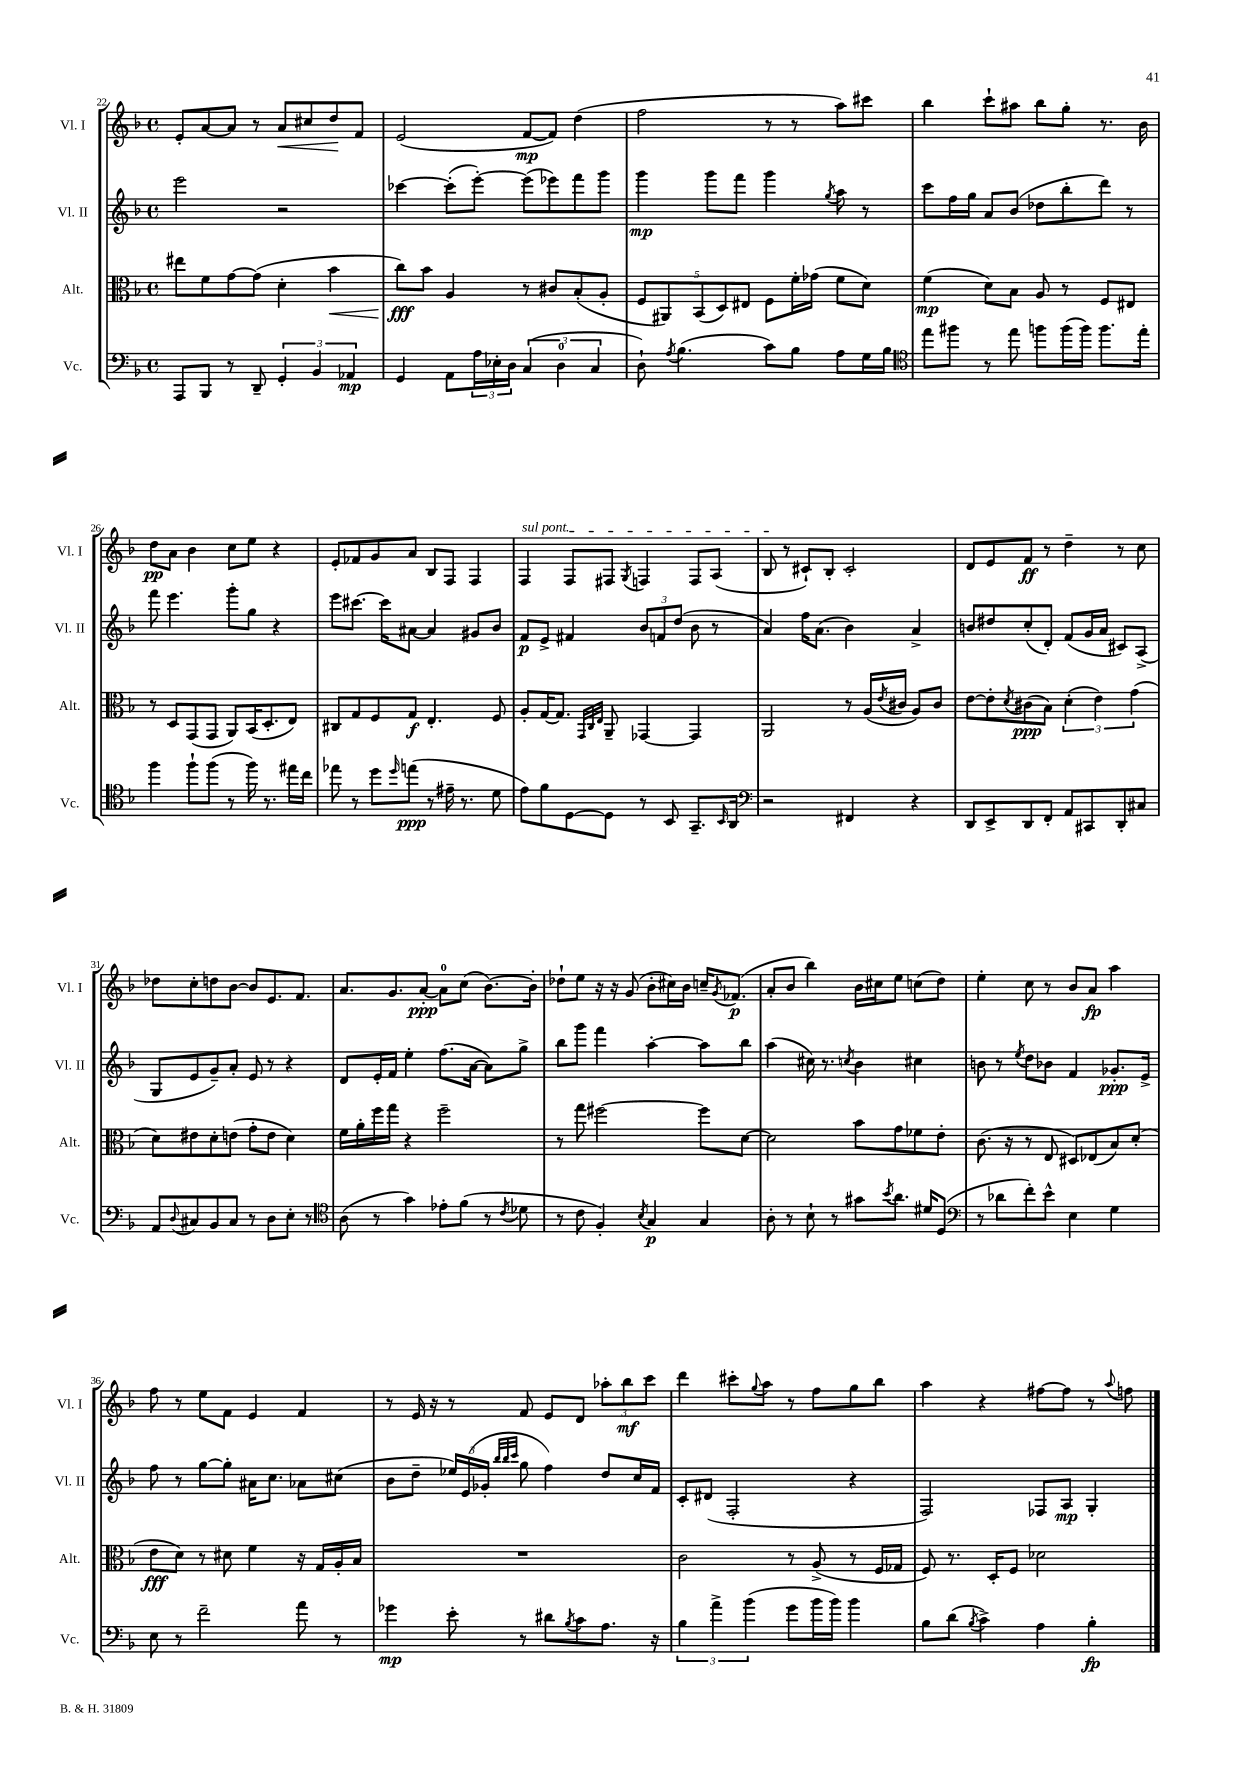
<<
\new StaffGroup <<
\new Staff = "s0" \with { instrumentName = "Vl. I" shortInstrumentName = "Vl. I" } {
    \clef treble \key f \major \defaultTimeSignature \time 4/4
    e'8-. a'8~ a'8 r8 a'8\< cis''8 d''8\! f'8 |
    e'2( f'8~\mp f'8) d''4( |
    f''2 r8 r8 a''8) cis'''8 |
    bes''4 c'''8-! ais''8 bes''8 g''8-. r8. bes'16 |
    d''8\pp a'8 bes'4 c''8 e''8 r4 |
    e'8-. fes'8 g'8 a'8 bes8 f8 f4 |
    \once \override TextSpanner.bound-details.left.text = \markup { \italic "sul pont." } f4\startTextSpan f8 fis8 \acciaccatura { g8 } f4 f8 a8( |
    bes8\stopTextSpan r8 cis'8-!) bes8-. cis'2-. |
    d'8 e'8 f'8\ff r8 d''4-- r8 c''8 |
    des''8 c''8-. d''8 bes'8~ bes'8 e'8. f'8. |
    a'8. g'8. a'8~-.\ppp a'8-0 c''8( bes'8.~) bes'16-. |
    des''8-! e''8 r16 r16 g'8( bes'8-. cis''16) bes'16 c''16-- \acciaccatura { g'8 } fes'8.\p( |
    a'8-. bes'8 bes''4) bes'16 cis''16 e''8 c''8( d''8) |
    e''4-. c''8 r8 bes'8 a'8\fp a''4 |
    f''8 r8 e''8 f'8 e'4 f'4 |
    r8 e'16 r16 r8 f'8 e'8 d'8 \tuplet 3/2 { aes''8-. bes''8\mf c'''8 } |
    d'''4 cis'''8-. \appoggiatura { g''8 } a''8 r8 f''8 g''8 bes''8 |
    a''4 r4 fis''8~ fis''8 r8 \appoggiatura { a''8 } f''8 \bar "|." |
}
\new Staff = "s1" \with { instrumentName = "Vl. II" shortInstrumentName = "Vl. II" } {
    \clef treble \key f \major \defaultTimeSignature \time 4/4
    e'''2 r2 |
    ces'''4~ ces'''8-.( e'''8~-.) e'''8( ees'''8) f'''8 g'''8 |
    g'''4\mp g'''8 f'''8 g'''4 \acciaccatura { g''8 } a''8 r8 |
    c'''8 f''16 g''16 a'8 bes'8( des''8 bes''8-. d'''8) r8 |
    f'''8 e'''4. g'''8-. g''8 r4 |
    e'''8 cis'''8.~ cis'''16 ais'8~ ais'4 gis'8 bes'8 |
    f'8\p e'8-> fis'4 \tuplet 3/2 { bes'8 f'8 d''8( } bes'8 r8 |
    a'4) f''16 a'8.( bes'4) a'4-> |
    b'8 dis''8 c''8-.( d'8-.) f'8( g'16 a'16 cis'8) a8->( |
    g8 e'8 g'8--) a'8-. e'8 r8 r4 |
    d'8 e'16-. f'16 e''4-. f''8.( a'16~ a'8) g''8-> |
    bes''8 g'''8 f'''4 a''4~-. a''8 bes''8 |
    a''4( cis''16) r8. \acciaccatura { c''8 } bes'4 cis''4 |
    b'8 r8 \acciaccatura { e''8 } d''8 bes'8 f'4 ges'8.-.\ppp e'16-> |
    f''8 r8 g''8~ g''8-. ais'16 c''8. aes'8 cis''8( |
    bes'8 d''8-- \tuplet 3/2 { ees''16) e'16( ges'16-. } \grace { bes''32 bes''32 c'''32 } g''8 f''4) d''8 c''16 f'16 |
    c'8-. dis'8( f2-. r4 |
    f2) fes8 a8\mp g4-. \bar "|." |
}
\new Staff = "s2" \with { instrumentName = "Alt." shortInstrumentName = "Alt." } {
    \clef alto \key f \major \defaultTimeSignature \time 4/4
    eis''8 f'8 g'8~ g'8( d'4-. bes'4\< |
    c''8\fff\!) bes'8 a4 r8 cis'8 bes8-.( a8-. |
    \tuplet 5/4 { f8 ais,8) bes,8( d8) eis8 } f8 f'16-. ges'16( f'8 d'8) |
    f'4\mp( d'8) bes8 a8 r8 f8 eis8 |
    r8 d8 g,8( g,8 a,8) bes,16( d8.-. e8) |
    cis8 g8 f8 g8\f e4.-. f8 |
    a8-. g16~ g8. \grace { g,32 c32 e32 } a,8-- ges,4~ ges,4 |
    a,2 r8 a16( \acciaccatura { e'8 } cis'16 a8) cis'8 |
    e'8~ e'8-. \acciaccatura { d'8 } cis'8\ppp( bes8) \tuplet 3/2 { d'4-.( e'4) g'4( } |
    d'8) eis'8 d'8-. e'8( g'8-. e'8 d'4) |
    f'16 a'16-. f''16 g''16 r4 f''2-- |
    r8 g''8 fis''2~ fis''8 d'8~ |
    d'2 bes'8 g'8 fes'8 e'8-. |
    c'8.( r16 r8 e8 dis8) ees8( bes8) d'8-.( |
    e'8\fff d'8) r8 dis'8 f'4 r16 g16 a16-. bes16 |
    R1 |
    c'2 r8 a8->( r8 f16 ges16 |
    f8) r8. d16-. f8 des'2 \bar "|." |
}
\new Staff = "s3" \with { instrumentName = "Vc." shortInstrumentName = "Vc." } {
    \clef bass \key f \major \defaultTimeSignature \time 4/4
    a,,8 bes,,8 r8 d,8-- \tuplet 3/2 { g,4-. bes,4 aes,4\mp } |
    g,4 a,8 \tuplet 3/2 { a16 ees16-. d16 } \tuplet 3/2 { c4( d4-0 c4 } |
    d8-!) \acciaccatura { a8 } bes4.( c'8) bes8 a8 g16 bes16 |
    \clef tenor e''8 fis''8 r8 e''8 f''8 f''16( f''16) f''8. e''16-. |
    f''4 f''8-! f''8( r8 f''16) r8. eis''16 c''16 |
    ees''8 r8 d''8 \grace { d''16 } e''8\ppp( r8 eis'16-- r8. d'8 |
    e'8) f'8 d8~ d8 r8 bes,8 g,8.-- \grace { bes,16 } a,16 |
    \clef bass r2 fis,4 r4 |
    d,8 e,8-> d,8 f,8-. a,8 cis,8 d,8-. cis8 |
    a,8 \appoggiatura { d8 } cis8 bes,8 cis8 r8 d8 e8-. r8 |
    \clef tenor a8( r8 g'4) ees'8-. f'8( r8 \acciaccatura { c'8 } des'8 |
    r8 c'8 f4-.) \acciaccatura { bes8 } g4\p g4 |
    a8-. r8 bes8-! r8 gis'8 \acciaccatura { bes'8 } a'8. dis'16 d8( |
    \clef bass r8 des'8 f'8-.) e'8-^ e4 g4 |
    e8 r8 f'2-- a'8 r8 |
    ges'4\mp e'8-. r8 dis'8 \acciaccatura { bes8 } c'8 a8. r16 |
    \tuplet 3/2 { bes4 a'4-> bes'4( } g'8 bes'16 bes'16) bes'4 |
    bes8 d'8( \acciaccatura { bes8 } c'4->) a4 bes4-.\fp \bar "|." |
}
>>
>>
\layout { \context { \Score currentBarNumber = #22 } }
